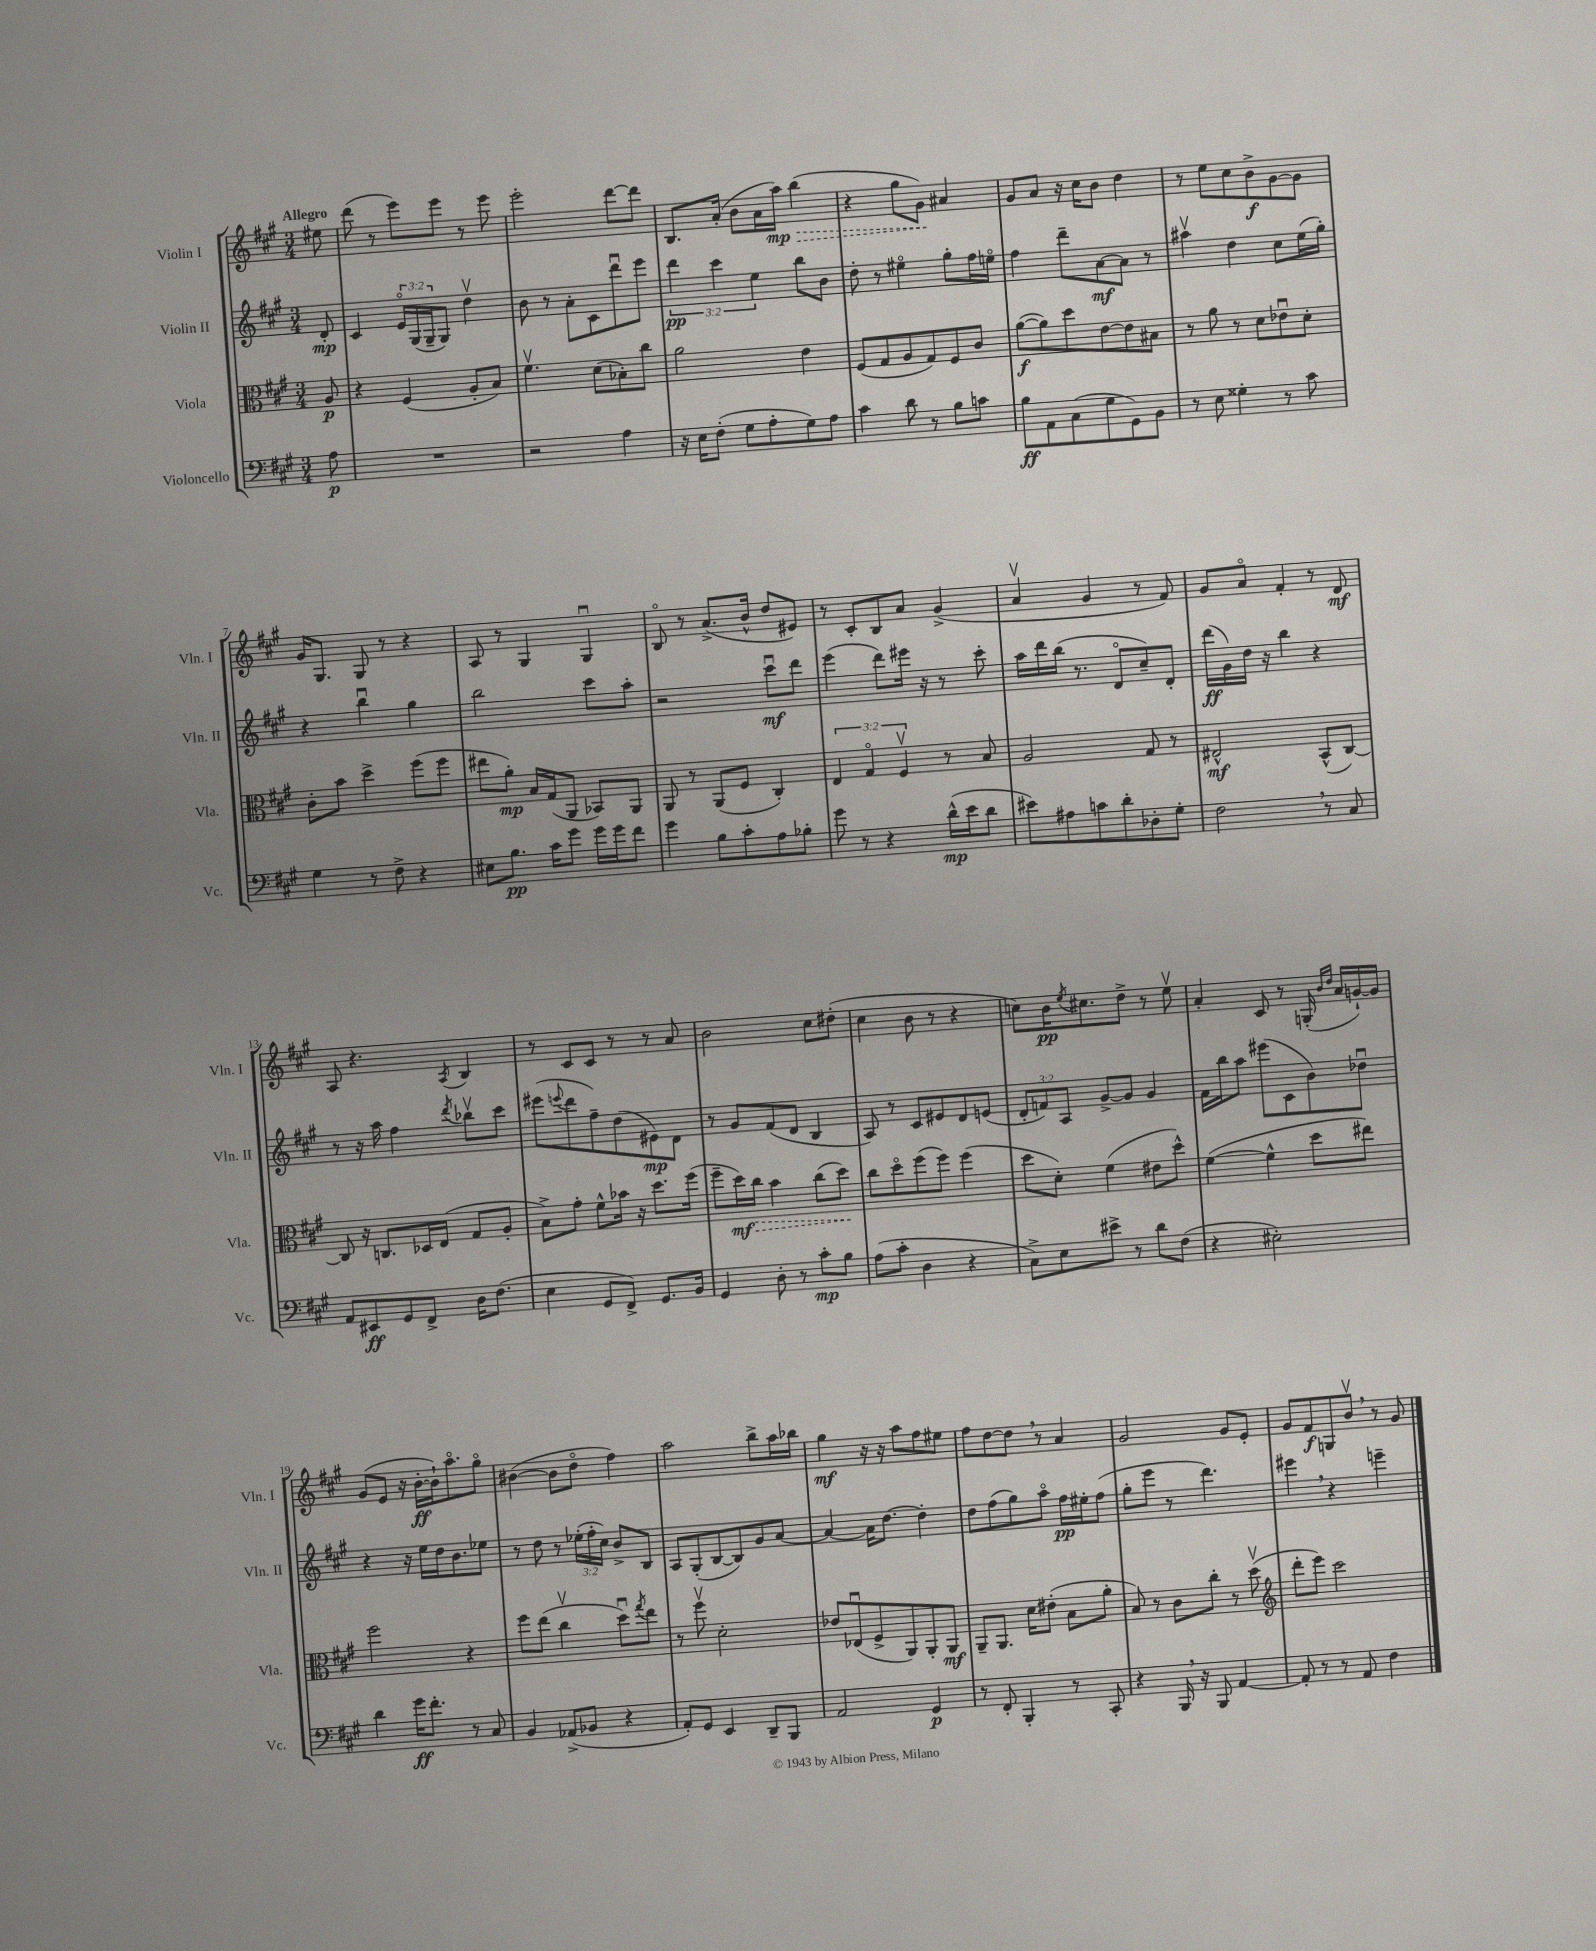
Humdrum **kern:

**kern	**dynam	**kern	**dynam	**kern	**dynam	**kern	**dynam
*part4	*part4	*part3	*part3	*part2	*part2	*part1	*part1
*staff4	*staff4	*staff3	*staff3	*staff2	*staff2	*staff1	*staff1
*I"Violoncello	*	*I"Viola	*	*I"Violin II	*	*I"Violin I	*
*I'Vc.	*	*I'Vla.	*	*I'Vln. II	*	*I'Vln. I	*
*clefF4	*	*clefC3	*	*clefG2	*	*clefG2	*
*k[f#c#g#]	*	*k[f#c#g#]	*	*k[f#c#g#]	*	*k[f#c#g#]	*
*M3/4	*	*M3/4	*	*M3/4	*	*M3/4	*
=	=	=	=	=	=	=	=
!	!	!	!	!	!	!LO:TX:a:B:t=Allegro	!
8A\	p	8A/	p	8d'/	mp	8ee#X\	.
=1	=1	=1	=1	=1	=1	=1	=1
2.r	.	4r	.	4c#/	.	(8ddd\	.
.	.	.	.	.	.	8r	.
.	.	(4F#/	.	24e/LL	.	8eee\L)	.
.	.	.	.	(24G#/	.	.	.
.	.	.	.	24G#~/J	.	.	.
.	.	.	.	8G#/J)	.	8eee\J	.
.	.	8A'/L	.	4ddv\	.	8r	.
.	.	8B/J)	.	.	.	8eee\	.
=2	=2	=2	=2	=2	=2	=2	=2
2r	.	4.f#v\	.	8b\	.	2eee'\	.
.	.	.	.	8r	.	.	.
.	.	.	.	8a'\L	.	.	.
.	.	(8d\L	.	8c#\	.	.	.
4A\	.	8B-X'\)	.	8dddu\	.	[8ddd\L	.
.	.	8cc#\J	.	8eee\J	.	8ddd\J]	.
=3	=3	=3	=3	=3	=3	=3	=3
16r	.	2a\	.	6ddd\	pp	8.B/L	.
16E\KL	.	.	.	.	.	.	.
(8F#'\J	.	.	.	.	.	.	.
.	.	.	.	6ccc#\	.	.	.
.	.	.	.	.	.	(16a'/Jk	.
8G#\L	.	.	.	.	.	8b\L	.
.	.	.	.	6ee\	.	.	.
8A'\	.	.	.	.	.	16a\L	.
!	!	!	!	!	!	!	!LO:HP:b
.	.	.	.	.	.	16aa\JJ)	> mp
8G#\)	.	4e\	.	8bb\L	.	(4bb\	.
8A\J	.	.	.	8b\J	.	.	.
=4	=4	=4	=4	=4	=4	=4	=4
4c#\	.	(8F#/L	.	8dd'\	.	4r	.
.	.	8G#/	.	8r	.	.	.
8d\	.	8A/	.	4ee#X\	.	8gg#\L	.
8r	.	8G#/)	.	.	.	8g#\J)	.
8B\L	.	8F#/	.	8gg#'\L	.	4a#X/	]
8cn\J	.	8c#/J	.	16ff#\L	.	.	.
.	.	.	.	16een\JJ	.	.	.
=5	=5	=5	=5	=5	=5	=5	=5
8B\L	ff	([8a\L	f	4ff#\	.	8g#/L	.
8AA\	.	8a\])	.	.	.	8a/J	.
(8C#\	.	8dd\	.	8ddd~\L	.	16r	.
.	.	.	.	.	.	16cc#\KL	.
8G#\	.	[8e\	.	[8a\	mf	8b\J	.
8GG#\)	.	8e\]	.	8a\J]	.	4dd\	.
8BB\J	.	8B#X\J	.	8r	.	.	.
=6	=6	=6	=6	=6	=6	=6	=6
8r	.	8r	.	4aa#Xv\	.	8r	.
8E\	.	8a\	.	.	.	8ee\L	.
4G##X'\	.	8r	.	4dd\	.	8cc#\	.
.	.	8d\L	.	.	.	8b^\	f
8r	.	8e-Xu\	.	8cc#\L	.	[8g#\	.
8c#\	.	8d'\J	.	(16ee\L	.	8g#\J]	.
.	.	.	.	16gg#'\JJ)	.	.	.
!!LO:LB:g=z
=7	=7	=7	=7	=7	=7	=7	=7
4G#\	.	8c#'\L	.	4r	.	16g#/KL	.
.	.	.	.	.	.	8.G#/J	.
.	.	8b\J	.	.	.	.	.
8r	.	4dd^\	.	4bbu\	.	8G#/	.
8F#^\	.	.	.	.	.	8r	.
4r	.	(8ff#\L	.	4gg#\	.	4r	.
.	.	8ff#\J	.	.	.	.	.
=8	=8	=8	=8	=8	=8	=8	=8
8E#X\L	.	8ee#X\L	.	2bb\	.	8A/	.
8.B\J	pp	8a'\J)	mp	.	.	8r	.
.	.	16B/LL	.	.	.	4G#/	.
16c#\KL	.	(16G#/J	.	.	.	.	.
8g#\J	.	8AA/J	.	.	.	.	.
16g#\LL	.	8BB-X/L)	.	8ccc#\L	.	4G#u/	.
16g#\J	.	.	.	.	.	.	.
8f#\J	.	8AA/J	.	8aa'\J	.	.	.
=9	=9	=9	=9	=9	=9	=9	=9
4g#\	.	8AA/	.	2r	.	8B/	.
.	.	8r	.	.	.	8r	.
8B\L	.	(8AA/L	.	.	.	(8.a^/L	.
8c#'\	.	8F#/J	.	.	.	.	.
.	.	.	.	.	.	16b^^/Jk	.
8A\	.	4C#'/)	.	8ccc#u\L	mf	8dd/L	.
8B-X'\J	.	.	.	8ddd\J	.	8e#X/J)	.
=10	=10	=10	=10	=10	=10	=10	=10
8g#\	.	6E/	.	(4eee\	.	8r	.
8r	.	.	.	.	.	8c#'/L	.
.	.	6G#/	.	.	.	.	.
4r	.	.	.	8ddd\L)	.	8B/	.
.	.	6F#v/	.	.	.	.	.
.	.	.	.	16eee#X\Jk	.	8a/J	.
.	.	.	.	16r	.	.	.
(16d^^\LL	mp	8r	.	8r	.	(4g#^/	.
16e\J	.	.	.	.	.	.	.
8d\J	.	8B/	.	8ccc#'\	.	.	.
=11	=11	=11	=11	=11	=11	=11	=11
8e#X\L)	.	2A/	.	16aa\LL	.	4av/	.
.	.	.	.	16ddd\	.	.	.
8A#X\	.	.	.	(16bb\JJ	.	.	.
.	.	.	.	8.r	.	.	.
8cn\	.	.	.	.	.	4g#/	.
8d'\	.	.	.	8d/L	.	.	.
8D-X'\	.	8G#/	.	8cc#~/)	.	8r	.
8G#'\J	.	8r	.	8d'/J	.	8f#/)	.
=12	=12	=12	=12	=12	=12	=12	=12
2F#,\	.	2E#X^^/	mf	(16ddd\LL	ff	8g#/L	.
.	.	.	.	16g#\)	.	.	.
.	.	.	.	16dd\JJ	.	8a/J	.
.	.	.	.	16r	.	.	.
.	.	.	.	4bb\	.	4f#'/	.
8r	.	(8BB^^/L	.	4r	.	8r	.
8C#/	.	[8C#/J)	.	.	.	8d/	mf
!!LO:LB:g=z
=13	=13	=13	=13	=13	=13	=13	=13
8AA/L	.	8C#/]	.	8r	.	8A/	.
8EE#X/	ff	16r	.	16r	.	4.r	.
.	.	8.Cn/L	.	16aa\	.	.	.
8GG#/	.	.	.	4ff#\	.	.	.
8FF#^/J	.	16D-X/L	.	.	.	.	.
.	.	(16E/JJ	.	.	.	.	.
.	.	.	.	8qddd/	.	8qA/	.
16D\KL	.	8G#/L	.	8bb-Xv\L	.	4B/	.
(8.F#\J	.	.	.	.	.	.	.
.	.	8A'/J	.	8ccc#\J	.	.	.
=14	=14	=14	=14	=14	=14	=14	=14
4E\	.	8B^\L)	.	(8eee#X\L	.	8r	.
.	.	.	.	8qqeeen/	.	.	.
.	.	8g#'\J	.	8ddd\	.	8c#/L	.
8GG#/L	.	8f#^^\L	.	8ff#~\)	.	8c#/J	.
8FF#^/J)	.	16b-X\Jk	.	(8dd\	.	8r	.
.	.	16r	.	.	.	.	.
8.GG#/L	.	8.dd\L	.	8e#X\)	mp	8r	.
.	.	.	.	8d\J	.	8a/	.
16BB/Jk	.	(16ff#\Jk	.	.	.	.	.
=15	=15	=15	=15	=15	=15	=15	=15
4GG#/	.	8ff#~\L	.	8r	.	2b\	.
.	.	16dd\L)	mf	8g#/L	.	.	.
!	!	!	!LO:HP:b	!	!	!	!
.	.	16cc#\JJ	>	.	.	.	.
8D'\	.	4b\	.	(8f#/	.	.	.
8r	.	.	.	8d/J	.	.	.
8c#'\L	mp	(8cc#\L	.	4B/	.	8cc#\L	.
8B\J	.	8dd\J)	.	.	.	(8dd#X'\J	.
.	.	.	]	.	.	.	.
=16	=16	=16	=16	=16	=16	=16	=16
(8A\L	.	8cc#\L	.	8A/)	.	4cc#\	.
8c#'\J	.	8dd\	.	8r	.	.	.
4D\	.	(8ff#\	.	8c#/L	.	8b\	.
.	.	8ff#\J)	.	8e#X/	.	8r	.
4r	.	(4ff#\	.	8d/	.	4r	.
.	.	.	.	(8en/J	.	.	.
=17	=17	=17	=17	=17	=17	=17	=17
8C#^\L)	.	8dd\L	.	12d'/L	.	8ccn\L)	.
.	.	.	.	12fn/)	.	.	.
8E\	.	8d'\J)	.	.	.	16b\K	pp
.	.	.	.	12A/J	.	.	.
.	.	.	.	.	.	8qee/	.
.	.	.	.	.	.	8.cc#X\	.
8e#X^\J	.	(4f#\	.	[8g#^/L	.	.	.
8r	.	.	.	8g#/J]	.	8dd^\J	.
8d\L	.	8e#X\L	.	4g#/	.	8r	.
(8F#\J	.	8dd^^\J)	.	.	.	8eev\	.
=18	=18	=18	=18	=18	=18	=18	=18
4r	.	([4f#\	.	16f#\LL	.	4a'/	.
.	.	.	.	16bb\J	.	.	.
.	.	.	.	8aa\J	.	.	.
2E#X'\)	.	4f#^^\]	.	(8eee#X\L	.	8c#/	.
.	.	.	.	8c#\	.	8r	.
.	.	8dd\L	.	8b\)	.	(16Gn'/	.
.	.	.	.	.	.	16qqb/LL	.
.	.	.	.	.	.	16qqdd/JJ	.
.	.	.	.	.	.	16a/LL	.
.	.	8ee#X\J)	.	8dd-Xu\J	.	[16gn`/)	.
.	.	.	.	.	.	16g/JJ]	.
!!LO:LB:g=z
=19	=19	=19	=19	=19	=19	=19	=19
4d\	.	2ff#\	.	4r	.	(8g#/L	.
.	.	.	.	.	.	8e/J	.
16g#\KL	ff	.	.	16r	.	16r	.
8.f#'\J	.	.	.	16ee\LL	.	[16b'\LL	ff
.	.	.	.	16dd\J	.	16b`\J])	.
.	.	.	.	8.b\	.	8.aa\	.
8r	.	4r	.	.	.	.	.
8C#/	.	.	.	8ee-X\J	.	8gg#\J	.
=20	=20	=20	=20	=20	=20	=20	=20
4BB/	.	8ff#\L	.	8r	.	([4b#X\	.
.	.	(8ee\J	.	8dd\	.	.	.
(8AA-X^/L	.	4cc#v\	.	8r	.	8b#\L]	.
8BB-X/J	.	.	.	(24ee-X'\LL	.	8dd\J	.
.	.	.	.	24ff#'\	.	.	.
.	.	.	.	24cc#\JJ)	.	.	.
4r	.	8ddu\L)	.	8b^/L	.	4ff#\)	.
.	.	8qgg#/	.	.	.	.	.
.	.	8ee\J	.	8B/J	.	.	.
=21	=21	=21	=21	=21	=21	=21	=21
8AA'/L)	.	8r	.	8A/L	.	2aa\	.
8GG#/J	.	8ff#v\	.	(8G#'/	.	.	.
4EE/	.	2d'\	.	[8B/	.	.	.
.	.	.	.	8B/])	.	.	.
8DD~/L	.	.	.	8g#/	.	8bb^\L	.
8BBB/J	.	.	.	[8a/J	.	16aa\L	.
.	.	.	.	.	.	16bb-X\JJ	.
=22	=22	=22	=22	=22	=22	=22	=22
2AA/	.	8e-X/L	.	4a/_	.	4gg#\	mf
.	.	(8E-Xu/	.	.	.	.	.
.	.	8F#^/	.	16a\KL]	.	16r	.
.	.	.	.	[8.dd\J	.	16r	.
.	.	8AA/)	.	.	.	8aa\L	.
4GG#/	p	8AA'/	.	4dd'\]	.	8ff#\	.
.	.	8AA/J	mf	.	.	8ee#X\J	.
=23	=23	=23	=23	=23	=23	=23	=23
8r	.	8AA~/L	.	8dd\L	.	8ff#\L	.
8FF#'/	.	8.AA/J	.	(8ff#\	.	[8dd\	.
4BBB'/	.	.	.	8gg#\)	.	8dd,\J]	.
.	.	16d\KL	.	.	.	.	.
.	.	(8e#X'\J	.	8aa\J	.	8r	.
8r	.	8B\L	.	16ff#\LL	pp	4a/	.
.	.	.	.	16ee#X'\J	.	.	.
8CC#'/	.	8a'\J	.	(8ff#\J	.	.	.
=24	=24	=24	=24	=24	=24	=24	=24
4r	.	8B/)	.	8gg#'\L	.	2g#/	.
.	.	8r	.	8eee\J	.	.	.
16BBB,/	.	8c#\L	.	8r	.	.	.
16r	.	.	.	.	.	.	.
8BBB/	.	8cc#'\J	.	4.ddd\)	.	.	.
[4AA/	.	8r	.	.	.	8g#/L	.
.	.	(8ddv\	.	.	.	8e'/J	.
=25	=25	=25	=25	=25	=25	=25	=25
*	*	*clefG2	*	*	*	*	*
8AA'/]	.	8ddd'\L	.	4eee#X,\	.	8g#/L	.
8r	.	8eee\J)	.	.	.	8f#/	f
8r	.	2ccc#\	.	4r	.	8Gn/	.
8AA/	.	.	.	.	.	8bv,/J	.
4F#\	.	.	.	4eeen~\	.	8r	.
.	.	.	.	.	.	8g#/	.
==	==	==	==	==	==	==	==
*-	*-	*-	*-	*-	*-	*-	*-
